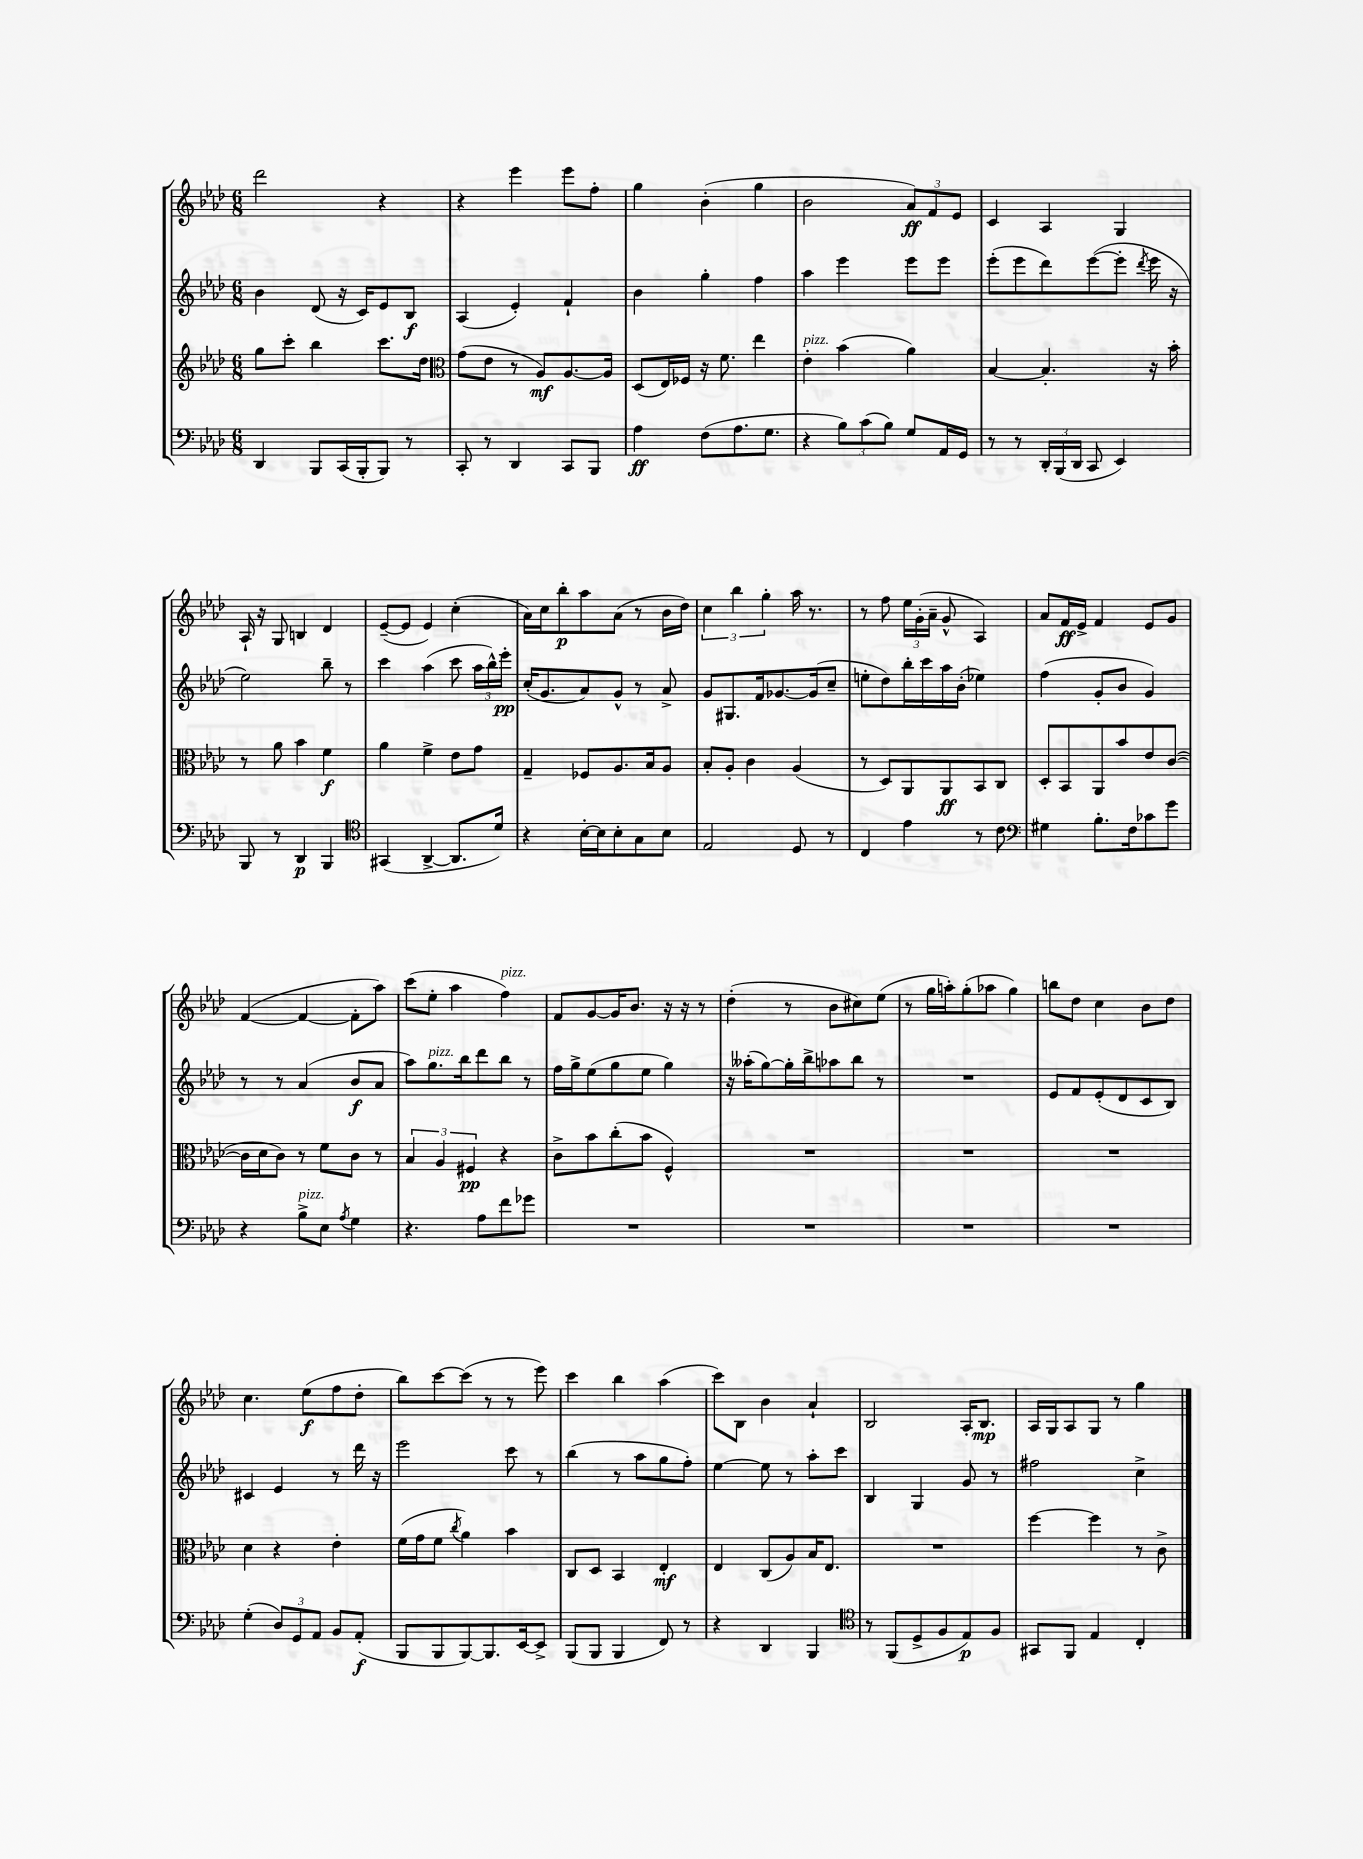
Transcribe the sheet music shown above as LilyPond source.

<<
\new StaffGroup <<
\new Staff = "s0" {
    \clef treble \key aes \major \numericTimeSignature \time 6/8
    \autoBeamOff des'''2 r4 |
    r4 ees'''4 ees'''8[ f''8]-. |
    g''4 bes'4-.( g''4 |
    bes'2 \tuplet 3/2 { aes'8[\ff) f'8 ees'8] } |
    c'4 aes4 g4 |
    aes16-! r16 g8 b4 des'4 |
    ees'8[~--( ees'8] ees'4) c''4-.( |
    aes'16[) c''16 bes''8-.\p aes''8 aes'8]( r8 bes'16[ des''16]) |
    \tuplet 3/2 { c''4 bes''4 g''4-. } aes''16 r8. |
    r8 f''8 \tuplet 3/2 { ees''16[ g'16-.( aes'16]-- } g'8-^ aes4) |
    aes'8[ f'16\ff ees'16]-> f'4 ees'8[ g'8] |
    f'4~( f'4~ f'8[-. aes''8]) |
    c'''8[( ees''8]-. aes''4 f''4^\markup { \italic "pizz." }) |
    f'8[ g'8~ g'16 bes'8.] r16 r16 r8 |
    des''4-.( r8 bes'8[ cis''8) ees''8]( |
    r8 g''16[ a''16-.) g''8-.( aes''8] g''4) |
    b''8[ des''8] c''4 bes'8[ des''8] |
    c''4. ees''8[\f( f''8 des''8]-. |
    bes''8[) c'''8~ c'''8]( r8 r8 ees'''8) |
    c'''4 bes''4 aes''4( |
    c'''8[) bes8] bes'4 aes'4-! |
    bes2 aes16[-. bes8.]\mp |
    aes16[ g16 aes8 g8] r8 g''4 \bar "|." |
}
\new Staff = "s1" {
    \clef treble \key aes \major \numericTimeSignature \time 6/8
    \autoBeamOff bes'4 des'8( r16 c'16[) ees'8 bes8]\f |
    aes4( ees'4-.) f'4-! |
    bes'4 g''4-. f''4 |
    aes''4 ees'''4 ees'''8[ ees'''8] |
    ees'''8[-.( ees'''8 des'''8) ees'''8~( ees'''8]-. \acciaccatura { des'''8 } ees'''16 r16 |
    ees''2) bes''8-- r8 |
    c'''4 aes''4( c'''8 \tuplet 3/2 { aes''16[ bes''16-^) ees'''16]-.\pp } |
    c''16[-.( g'8. aes'8) g'8]-^ r8 aes'8-> |
    g'8[ gis8. f'16 ges'8.~ ges'16( c''8]-- |
    e''8[-. des''8) bes''16-. c'''16 aes''16 bes'16]-.( ees''4) |
    f''4( g'8[-. bes'8] g'4) |
    r8 r8 aes'4( bes'8[\f aes'8] |
    aes''8[) g''8.^\markup { \italic "pizz." } bes''16 des'''8 bes''8] r8 |
    f''16[ g''16-> ees''8( g''8 ees''8] g''4) |
    r16 aeses''16[-.( g''8~) g''16-. bes''16-> aes''8 bes''8] r8 |
    R2. |
    ees'8[ f'8 ees'8-.( des'8 c'8 bes8]) |
    cis'4 ees'4 r8 des'''16 r16 |
    ees'''2 c'''8 r8 |
    bes''4( r8 aes''8[ g''8 f''8]-.) |
    ees''4~ ees''8 r8 aes''8[-. c'''8] |
    bes4 g4 g'8 r8 |
    fis''2 c''4-> \bar "|." |
}
\new Staff = "s2" {
    \clef treble \key aes \major \numericTimeSignature \time 6/8
    \autoBeamOff g''8[ c'''8]-. bes''4 c'''8.[ des''16] |
    \clef alto g'8[( ees'8] r8 aes8[\mf) aes8.~ aes16] |
    des8[( ees16) fes16] r16 f'8. ees''4 |
    ees'4-.^\markup { \italic "pizz." } bes'4( aes'4) |
    bes4~ bes4.-. r16 bes'16-. |
    r8 aes'8 bes'4 f'4\f |
    aes'4 f'4-> ees'8[ g'8] |
    g4-- fes8[ aes8. bes16 aes8] |
    bes8[-. aes8]-. c'4 aes4( |
    r8 des8[) aes,8 aes,8\ff bes,8 c8] |
    des8[-. bes,8 aes,8 bes'8 ees'8 c'8]~( |
    c'16[ des'16 c'8]) r8 f'8[ c'8] r8 |
    \tuplet 3/2 { bes4 aes4 fis4\pp } r4 |
    c'8[-> bes'8 c''8-.( bes'8] f4-^) |
    R2. |
    R2. |
    R2. |
    des'4 r4 ees'4-. |
    f'16[( g'16 f'8] \acciaccatura { c''8 } aes'4) bes'4 |
    c8[ des8] bes,4 ees4-.\mf |
    ees4 c8[( aes8) bes16 ees8.] |
    R2. |
    f''4~ f''4 r8 c'8-> \bar "|." |
}
\new Staff = "s3" {
    \clef bass \key aes \major \numericTimeSignature \time 6/8
    \autoBeamOff des,4 bes,,8[ c,16( bes,,16-. bes,,8]) r8 |
    c,8-. r8 des,4 c,8[ bes,,8] |
    aes4\ff f8[( aes8. g8.] |
    r4 \tuplet 3/2 { bes8[) c'8( bes8]) } g8[ aes,16 g,16] |
    r8 r8 \tuplet 3/2 { des,16[-. bes,,16( des,16] } c,8 ees,4) |
    bes,,8 r8 des,4\p bes,,4 |
    \clef tenor gis,4( aes,4~-> aes,8.[ des'16]) |
    r4 bes16[~-. bes16 bes8-. g8 bes8] |
    ees2 des8 r8 |
    c4 ees'4 r8 c'8 |
    \clef bass gis4 bes8.[-. f16 ces'8 g'8] |
    r4 bes8[->^\markup { \italic "pizz." } ees8] \acciaccatura { aes8 } g4 |
    r4. aes8[ f'8 ges'8] |
    R2. |
    R2. |
    R2. |
    R2. |
    g4-.( \tuplet 3/2 { des8[) g,8 aes,8] } bes,8[ aes,8]-.\f( |
    bes,,8[ bes,,8 bes,,8~) bes,,8. ees,16~ ees,8]-> |
    bes,,8[( bes,,8] bes,,4 f,8) r8 |
    r4 des,4 bes,,4 |
    \clef tenor r8 f,8[( des8-> f8 ees8\p) f8] |
    gis,8[ f,8] ees4 c4-. \bar "|." |
}
>>
>>
\layout { \context { \Score \remove "Bar_number_engraver" } }
